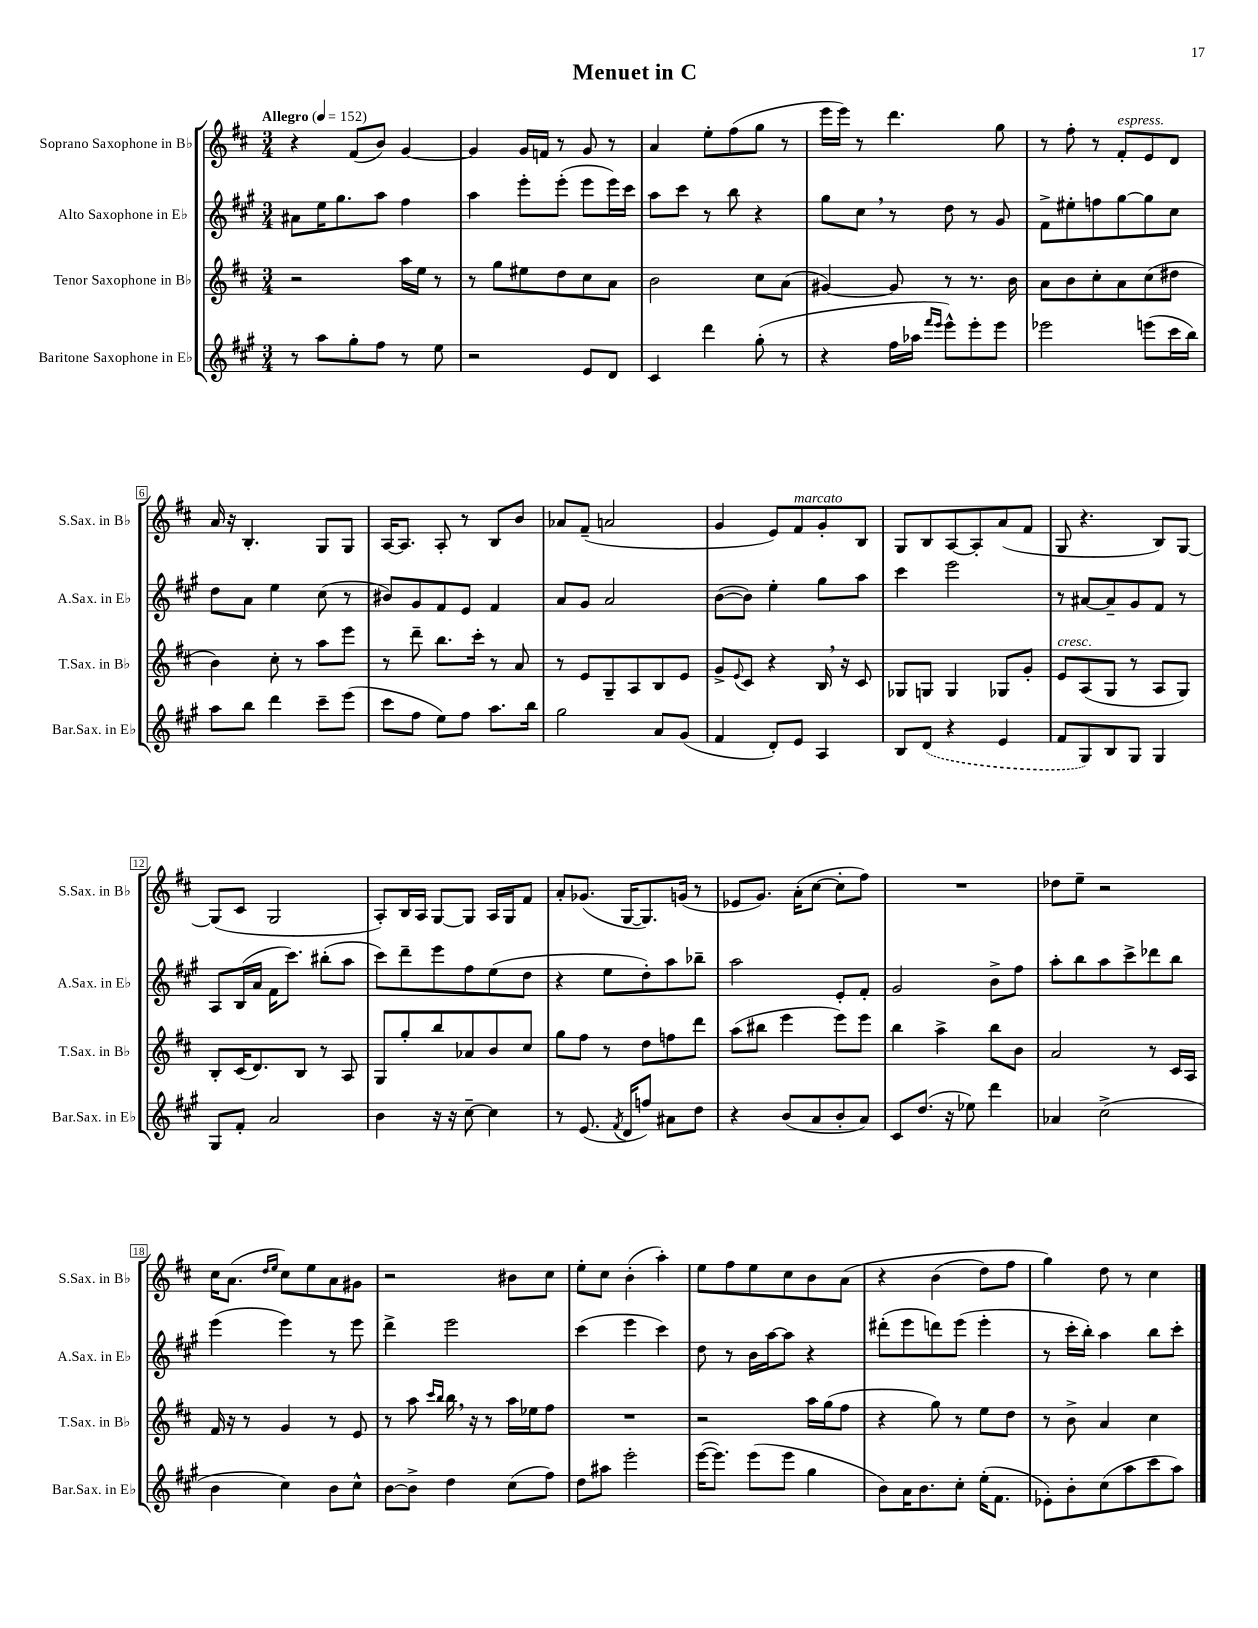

**kern	**kern	**kern	**kern
*part4	*part3	*part2	*part1
*staff4	*staff3	*staff2	*staff1
*I"Baritone Saxophone in E♭	*I"Tenor Saxophone in B♭	*I"Alto Saxophone in E♭	*I"Soprano Saxophone in B♭
*I'Bar.Sax. in E♭	*I'T.Sax. in B♭	*I'A.Sax. in E♭	*I'S.Sax. in B♭
*clefG2	*clefG2	*clefG2	*clefG2
*k[f#c#g#]	*k[f#c#]	*k[f#c#g#]	*k[f#c#]
*M3/4	*M3/4	*M3/4	*M3/4
*MM152	*MM152	*MM152	*MM152
=1	=1	=1	=1
!	!	!	!LO:TX:a:B:t=Allegro
8r	2r	8a#X\L	4r
8aa\L	.	16ee\K	.
.	.	8.gg#\	.
8gg#'\	.	.	(8f#/L
8ff#\J	.	8aa\J	8b/J)
8r	16aa\LL	4ff#\	[4g/
.	16ee\JJ	.	.
8ee\	8r	.	.
=2	=2	=2	=2
2r	8r	4aa\	4g/]
.	8gg\L	.	.
.	8ee#X\	8eee'\L	16g/LL
.	.	.	16fn/JJ
.	8dd\	(8eee'\J	8r
8e/L	8cc#\	8eee\L	8g/
8d/J	8a\J	16eee\L)	8r
.	.	16ccc#\JJ	.
=3	=3	=3	=3
4c#/	2b\	8aa\L	4a/
.	.	8ccc#\J	.
4ddd\	.	8r	8ee'\L
.	.	8bb\	(8ff#\
(8gg#'\	8cc#\L	4r	8gg\J
8r	(8a\J	.	8r
=4	=4	=4	=4
4r	[4g#X/)	8gg#\L	16eee\LL
.	.	.	16eee\JJ)
.	.	8cc#,\J	8r
16ff#\LL	8g#/]	8r	4.ddd\
16aa-X\JJ	.	.	.
16qqfff#/LL	.	.	.
16qqeee/JJ	.	.	.
8eee^^\L)	8r	8dd\	.
8eee'\	8.r	8r	.
8eee\J	.	8g#/	8gg\
.	16b\	.	.
=5	=5	=5	=5
2eee-X\	8a\L	8f#^\L	8r
.	8b\	8ee#X'\	8ff#'\
.	8cc#'\	8ffn\	8r
!	!	!	!LO:TX:a:i:t=espress.
.	8a\	[8gg#\	8f#'/L
(8eeen\L	(8cc#\	8gg#\]	8e/
16ccc#\L	8dd#X\J	8cc#\J	8d/J
16bb\JJ)	.	.	.
!!LO:LB:g=z
=6	=6	=6	=6
8aa\L	4b\)	8dd\L	16a/
.	.	.	16r
8bb\J	.	8a\J	4.B'/
4ddd\	8cc#'\	4ee\	.
.	8r	.	.
8ccc#~\L	8aa\L	(8cc#\	8G/L
(8eee\J	8eee\J	8r	8G/J
=7	=7	=7	=7
8ccc#\L	8r	8b#X/L)	[16A/KL
.	.	.	8.A/J]
8ff#\J	8ddd~\	8g#/	.
8ee\L)	8.bb\L	8f#/	8A'/
8ff#\J	.	8e/J	8r
.	16ccc#'\Jk	.	.
8.aa\L	8r	4f#/	8B/L
.	8a/	.	8b/J
16bb\Jk	.	.	.
=8	=8	=8	=8
2gg#\	8r	8a/L	8a-X/L
.	8e/L	8g#/J	(8f#~/J
.	8G~/	2a/	2an/
.	8A/	.	.
8a/L	8B/	.	.
(8g#/J	8e/J	.	.
=9	=9	=9	=9
4f#/	8g^/L	([8b\L	4g/
.	8qqe/	.	.
.	8c#/J	8b\J])	.
8d'/L)	4r	4ee'\	8e/L)
!	!	!	!LO:TX:a:i:t=marcato
8e/J	.	.	8f#/
4A/	16B,/	8gg#\L	8g'/
.	16r	.	.
.	8c#/	8aa\J	8B/J
=10	=10	=10	=10
8B/L	8G-X/L	4ccc#\	8G/L
(8d/J	8Gn/J	.	8B/
4r	4G/	2eee\	[8A/
.	.	.	8A'/]
4e/	8G-X/L	.	(8a/
.	8g'/J	.	8f#/J
=11	=11	=11	=11
!	!LO:TX:a:i:t=cresc.	!	!
8f#/L	8e/L	8r	8G/
8G#/)	(8A/	[8a#X/L	4.r
8B/	8G/J	8a#~/]	.
8G#/J	8r	8g#/	.
4G#/	8A/L	8f#/J	8B/L)
.	8G/J)	8r	[8G/J
!!LO:LB:g=z
=12	=12	=12	=12
8G#/L	8B'/L	8A/L	(8G/L]
8f#'/J	(16c#/K	(16B/L	8c#/J
.	8.d/)	16a/JJ	.
2a/	.	16f#\KL	2G/
.	.	8.ccc#\J)	.
.	8B/J	.	.
.	8r	(8bb#X'\L	.
.	8A/	8aa\J	.
=13	=13	=13	=13
4b\	8G/L	8ccc#\L)	8A'/L)
.	8gg'/	8ddd~\	16B/L
.	.	.	16A/JJ
16r	8bb/	8eee\	[8G/L
16r	.	.	.
[8cc#~\	8a-X/	8ff#\	8G/J]
4cc#\]	8b/	(8ee\	16A/LL
.	.	.	16G/J
.	8cc#/J	8dd\J	8f#/J
=14	=14	=14	=14
8r	8gg\L	4r	8a'/L
(8.e/	8ff#\J	.	(8.g-X/J
.	8r	8ee\L	.
8qf#/	.	.	.
16d/KL	.	.	[16G/KL
8ffn/J)	8dd\L	8dd'\)	8.G/])
8a#X\L	8ffn\	8aa\	.
.	.	.	(16gn/Jk
8dd\J	8ddd\J	8bb-X~\J	8r
=15	=15	=15	=15
4r	(8aa\L	2aa\	8e-X/L
.	8bb#X\J	.	8.g/J)
(8b/L	4eee\	.	.
.	.	.	(16a'\KL
8a/	.	.	[8cc#\J
8b'/	8eee\L)	8e'/L	8cc#'\L]
8a/J)	8eee\J	8f#'/J	8ff#\J)
=16	=16	=16	=16
8c#/L	4bb\	2g#/	2.r
(8.dd/J	.	.	.
.	4aa^\	.	.
16r	.	.	.
8ee-X\)	.	.	.
4ddd\	8bb\L	8b^\L	.
.	8b\J	8ff#\J	.
=17	=17	=17	=17
4a-X/	2a/	8aa'\L	8dd-X\L
.	.	8bb\	8ee~\J
(2cc#^\	.	8aa\	2r
.	.	8ccc#^\	.
.	8r	8ddd-X\	.
.	16c#/LL	8bb\J	.
.	16A/JJ	.	.
!!LO:LB:g=z
=18	=18	=18	=18
4b\	16f#/	(4eee\	16cc#\KL
.	16r	.	(8.a\J
.	8r	.	.
.	.	.	16qqdd/LL
.	.	.	16qqee/JJ
4cc#\)	4g/	4eee\)	8cc#\L)
.	.	.	8ee\
8b\L	8r	8r	8a\
8cc#^^\J	8e/	8eee\	8g#X\J
=19	=19	=19	=19
[8b\L	8r	4ddd^\	2r
8b^\J]	8aa\	.	.
.	16qqccc#/LL	.	.
.	16qqbb/JJ	.	.
4dd\	16bb,\	2eee\	.
.	16r	.	.
.	8r	.	.
(8cc#\L	16aa\LL	.	8b#X\L
.	16ee-X\J	.	.
8ff#\J)	8ff#\J	.	8cc#\J
=20	=20	=20	=20
8dd\L	2.r	(4ccc#\	8ee'\L
8aa#X\J	.	.	8cc#\J
2eee'\	.	4eee\	(4b'\
.	.	4ccc#\)	4aa'\)
=21	=21	=21	=21
([16eee\KL	2r	8dd\	8ee\L
8.eee\J])	.	.	.
.	.	8r	8ff#\
(8eee\L	.	16b\LL	8ee\
.	.	[16aa\J	.
8eee\J	.	8aa\J]	8cc#\
4gg#\	16aa\LL	4r	8b\
.	(16gg\J	.	.
.	8ff#\J	.	(8a\J
=22	=22	=22	=22
8b\L)	4r	(8ddd#X'\L	4r
16a\K	.	8eee\	.
8.b\	.	.	.
.	8gg\)	8dddn\)	(4b\
8cc#'\J	8r	(8eee\J	.
(16ee'\KL	8ee\L	4eee'\	8dd\L)
8.f#\J	.	.	.
.	8dd\J	.	8ff#\J
=23	=23	=23	=23
8e-X'\L)	8r	8r	4gg\)
8b'\	8b^\	16ccc#'\LL	.
.	.	16bb'\JJ)	.
(8cc#\	4a/	4aa\	8dd\
8aa\	.	.	8r
8ccc#\	4cc#\	8bb\L	4cc#\
8aa\J)	.	8ccc#'\J	.
==	==	==	==
*-	*-	*-	*-
